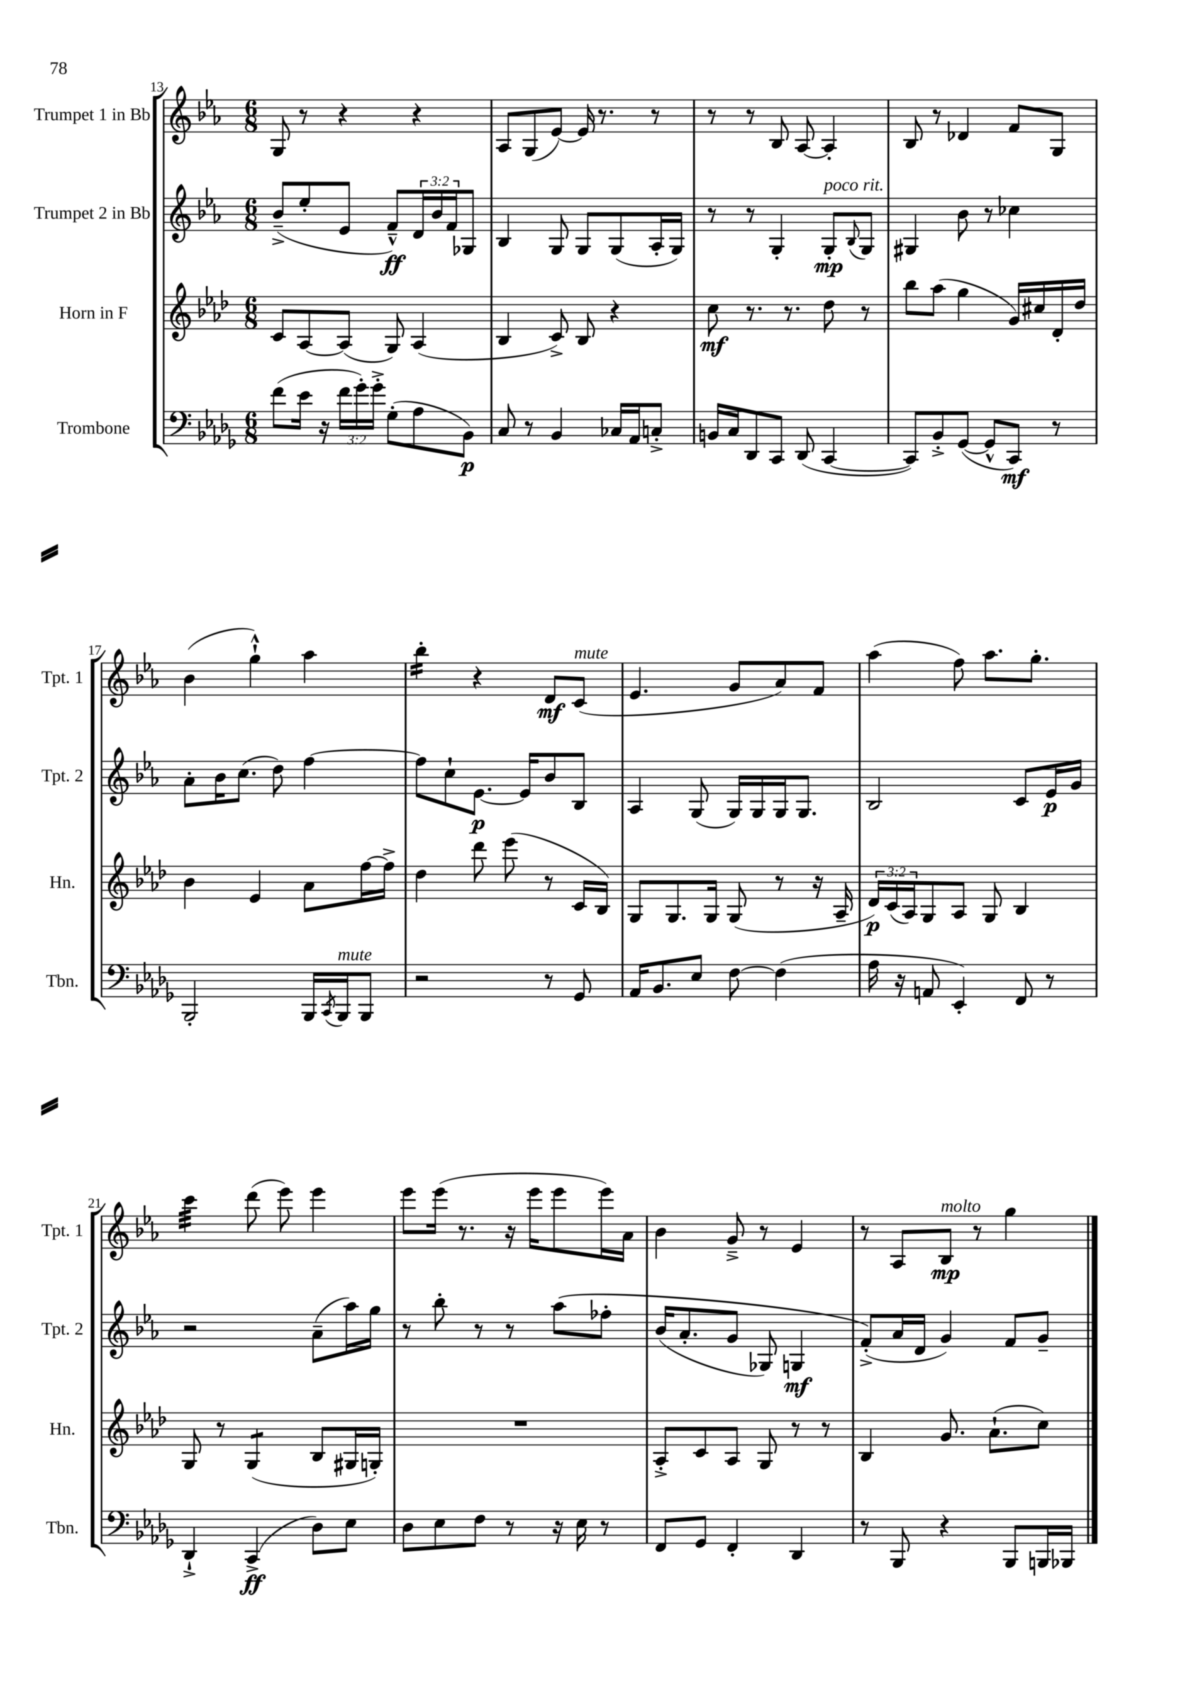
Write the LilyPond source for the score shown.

<<
\new StaffGroup <<
\new Staff = "s0" \with { instrumentName = "Trumpet 1 in Bb" shortInstrumentName = "Tpt. 1" } {
    \clef treble \key ees \major \numericTimeSignature \time 6/8
    g8 r8 r4 r4 |
    aes8 g8( ees'8~) ees'16 r8. r8 |
    r8 r8 bes8 aes8~ aes4-. |
    bes8 r8 des'4 f'8 g8 |
    bes'4( g''4-!-^) aes''4 |
    bes''4:16-. r4 d'8\mf c'8^\markup { \italic "mute" }( |
    ees'4. g'8 aes'8) f'8 |
    aes''4( f''8) aes''8. g''8.-. |
    c'''4:32 d'''8( ees'''8) ees'''4 |
    ees'''8 ees'''16( r8. r16 ees'''16 ees'''8 ees'''16) aes'16 |
    bes'4 g'8---> r8 ees'4 |
    r8 aes8 bes8\mp^\markup { \italic "molto" } r8 g''4 \bar "|." |
}
\new Staff = "s1" \with { instrumentName = "Trumpet 2 in Bb" shortInstrumentName = "Tpt. 2" } {
    \clef treble \key ees \major \numericTimeSignature \time 6/8 \override Staff.TupletNumber.text = #tuplet-number::calc-fraction-text
    bes'8--->( ees''8-. ees'8 f'8---^\ff) \tuplet 3/2 { d'16 bes'16 f'16 } ges8 |
    bes4 g8 g8 g8( aes16-. g16) |
    r8 r8 g4-. g8-.\mp^\markup { \italic "poco rit." } \appoggiatura { bes8 } g8 |
    gis4 bes'8 r8 ces''4 |
    aes'8-. bes'16 c''8.( d''8) f''4~ |
    f''8 c''8-! ees'8.~\p ees'16 bes'8 bes8 |
    aes4 g8( g16) g16 g16 g8. |
    bes2 c'8 ees'16\p g'16 |
    r2 aes'8--( aes''16) g''16 |
    r8 bes''8-. r8 r8 aes''8\( fes''8-. |
    bes'16( aes'8.-. g'8 ges8) g4\mf |
    f'8-.->(\) aes'16 d'16 g'4) f'8 g'8-- \bar "|." |
}
\new Staff = "s2" \with { instrumentName = "Horn in F" shortInstrumentName = "Hn." } {
    \clef treble \key aes \major \numericTimeSignature \time 6/8 \override Staff.TupletNumber.text = #tuplet-number::calc-fraction-text
    c'8 aes8~ aes8( g8) aes4( |
    bes4 c'8->) bes8 r4 |
    c''8\mf r8. r8. des''8 r8 |
    bes''8 aes''8( g''4 g'16) cis''16 des'16-. des''16 |
    bes'4 ees'4 aes'8 f''16~ f''16-> |
    des''4 des'''8 ees'''8( r8 c'16 bes16) |
    g8 g8. g16 g8( r8 r16 aes16-- |
    \tuplet 3/2 { des'16\p) c'16( aes16) } g8 aes8 g8 bes4 |
    g8 r8 g4:8( bes8 gis16 g16-.) |
    R2. |
    aes8-.-> c'8 aes8 g8 r8 r8 |
    bes4 g'8. aes'8.-!( c''8) \bar "|." |
}
\new Staff = "s3" \with { instrumentName = "Trombone" shortInstrumentName = "Tbn." } {
    \clef bass \key des \major \numericTimeSignature \time 6/8 \override Staff.TupletNumber.text = #tuplet-number::calc-fraction-text
    f'8( ees'16 r16 \tuplet 3/2 { f'16 ges'16-.) ges'16-.-> } ges8-.( aes8 bes,8\p) |
    c8 r8 bes,4 ces16 aes,16 c8-.-> |
    b,16 c16 des,8 c,8 des,8( c,4~ |
    c,8) bes,8-.-> ges,8~( ges,8-^ c,8\mf) r8 |
    bes,,2-. bes,,16 \acciaccatura { c,8 } bes,,16^\markup { \italic "mute" } bes,,8 |
    r2 r8 ges,8 |
    aes,16 bes,8. ees8 f8~ f4( |
    aes16 r16 a,8 ees,4-.) f,8 r8 |
    des,4-!-> c,4->\ff( des8) ees8 |
    des8 ees8 f8 r8 r16 ees16 r8 |
    f,8 ges,8 f,4-. des,4 |
    r8 bes,,8 r4 bes,,8 b,,16 bes,,16 \bar "|." |
}
>>
>>
\layout { \context { \Score currentBarNumber = #13 } }
